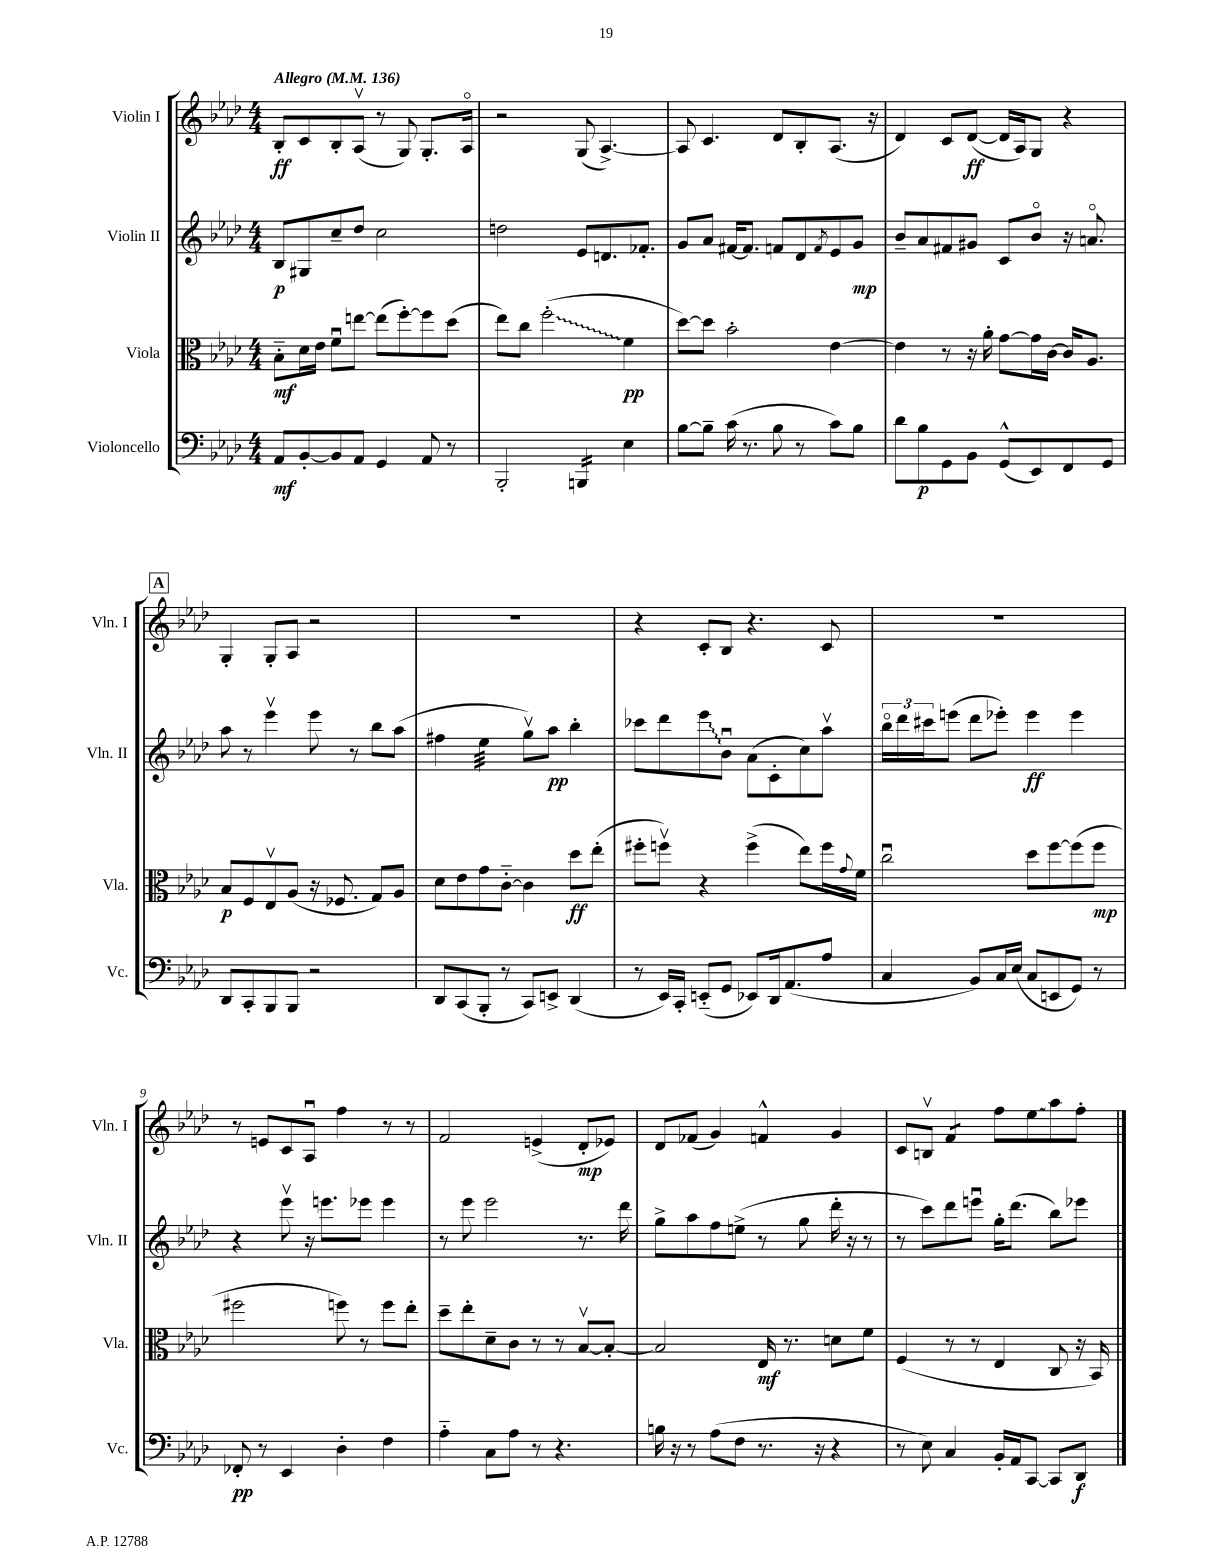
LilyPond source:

<<
\new StaffGroup <<
\new Staff = "s0" \with { instrumentName = "Violin I" shortInstrumentName = "Vln. I" } {
    \clef treble \key aes \major \numericTimeSignature \time 4/4 \tempo "Allegro" 4 = 136
    bes8-.\ff c'8 bes8-. aes8\upbow( r8 g8) g8.-. aes16\flageolet |
    r2 g8( aes4.~->) |
    aes8 c'4. des'8 bes8-. aes8.( r16 |
    des'4) c'8 des'8~\ff( des'16 aes16) g8 r4 |
    \mark \markup { \box "A" } g4-. g8-. aes8 r2 |
    R1 |
    r4 c'8-. bes8 r4. c'8 |
    R1 |
    r8 e'8 c'8 aes8\downbow f''4 r8 r8 |
    f'2 e'4->( des'8-.\mp ees'8) |
    des'8 fes'8( g'4) f'4-^ g'4 |
    c'8 b8\upbow f'4:8 f''8 \once \override Glissando.style = #'zigzag ees''8\glissando aes''8 f''8-. \bar "|." |
}
\new Staff = "s1" \with { instrumentName = "Violin II" shortInstrumentName = "Vln. II" } {
    \clef treble \key aes \major \numericTimeSignature \time 4/4
    bes8\p gis8 c''8-- des''8 c''2 |
    d''2 ees'8 d'8. fes'8.-. |
    g'8 aes'8 fis'16~ fis'8. f'8 des'8 \acciaccatura { f'8 } ees'8 g'8\mp |
    bes'8-- aes'8 fis'8 gis'8 c'8 bes'8\flageolet r16 a'8.\flageolet |
    \mark \markup { \box "A" } aes''8 r8 ees'''4\upbow ees'''8 r8 bes''8 aes''8( |
    fis''4 ees''4:32 g''8\upbow) aes''8\pp bes''4-. |
    ces'''8 des'''8 \once \override Glissando.style = #'zigzag ees'''8\glissando bes'8\downbow aes'8( c'8-. c''8) aes''8\upbow |
    \tuplet 3/2 { bes''16\flageolet des'''16 cis'''16 } e'''8( des'''8 ees'''8-.) ees'''4\ff ees'''4 |
    r4 ees'''8\upbow r16 e'''8. ees'''8 ees'''4 |
    r8 ees'''8 ees'''2 r8. des'''16 |
    g''8-> aes''8 f''8 e''8->( r8 g''8 des'''16-. r16 r8 |
    r8 c'''8) des'''8 e'''8\downbow g''16-. des'''8.( bes''8) ees'''8 \bar "|." |
}
\new Staff = "s2" \with { instrumentName = "Viola" shortInstrumentName = "Vla." } {
    \clef alto \key aes \major \numericTimeSignature \time 4/4
    bes8-_\mf des'16 ees'16 f'8\downbow e''8~ e''8( f''8~-.) f''8 des''8( |
    ees''8) c''8 \once \override Glissando.style = #'zigzag f''2-.\glissando( f'4\pp |
    des''8~) des''8 bes'2-. ees'4~ |
    ees'4 r8 r16 aes'16-. g'8~ g'16 c'16~ c'16 aes8. |
    \mark \markup { \box "A" } bes8\p f8 ees8\upbow aes8( r16 fes8. g8) aes8 |
    des'8 ees'8 g'8 c'8~-_ c'4 des''8\ff ees''8-.( |
    fis''8-. f''8\upbow) r4 f''4->( ees''8) f''16 \appoggiatura { g'8 } f'16 |
    c''2\downbow des''8 f''8~ f''8( f''8\mp |
    fis''2 f''8) r8 f''8 ees''8-. |
    des''8-- ees''8-. des'8-- c'8 r8 r8 bes8~\upbow bes8~-. |
    bes2 ees16\mf r8. d'8 f'8 |
    f4( r8 r8 ees4 c8 r16 bes,16) \bar "|." |
}
\new Staff = "s3" \with { instrumentName = "Violoncello" shortInstrumentName = "Vc." } {
    \clef bass \key aes \major \numericTimeSignature \time 4/4
    aes,8\mf bes,8~-. bes,8 aes,8 g,4 aes,8 r8 |
    bes,,2-. b,,4:16 ees4 |
    bes8~ bes8-- c'16( r8. bes8 r8 c'8) bes8 |
    des'8 bes8\p g,8 bes,8 g,8-^( ees,8) f,8 g,8 |
    \mark \markup { \box "A" } des,8 c,8-. bes,,8 bes,,8 r2 |
    des,8 c,8( bes,,8-. r8 c,8) e,8-> des,4( |
    r8 ees,16) c,16-. e,8-_( g,8 ees,8) des,16 aes,8.( aes8 |
    c4 bes,8) c16 ees16( c8 e,8 g,8) r8 |
    fes,8-.\pp r8 ees,4 des4-. f4 |
    aes4-_ c8 aes8 r8 r4. |
    b16 r16 r8 aes8( f8 r8. r16 r4 |
    r8 ees8) c4 bes,16-. aes,16 c,8~ c,8 des,8\f \bar "|." |
}
>>
>>
